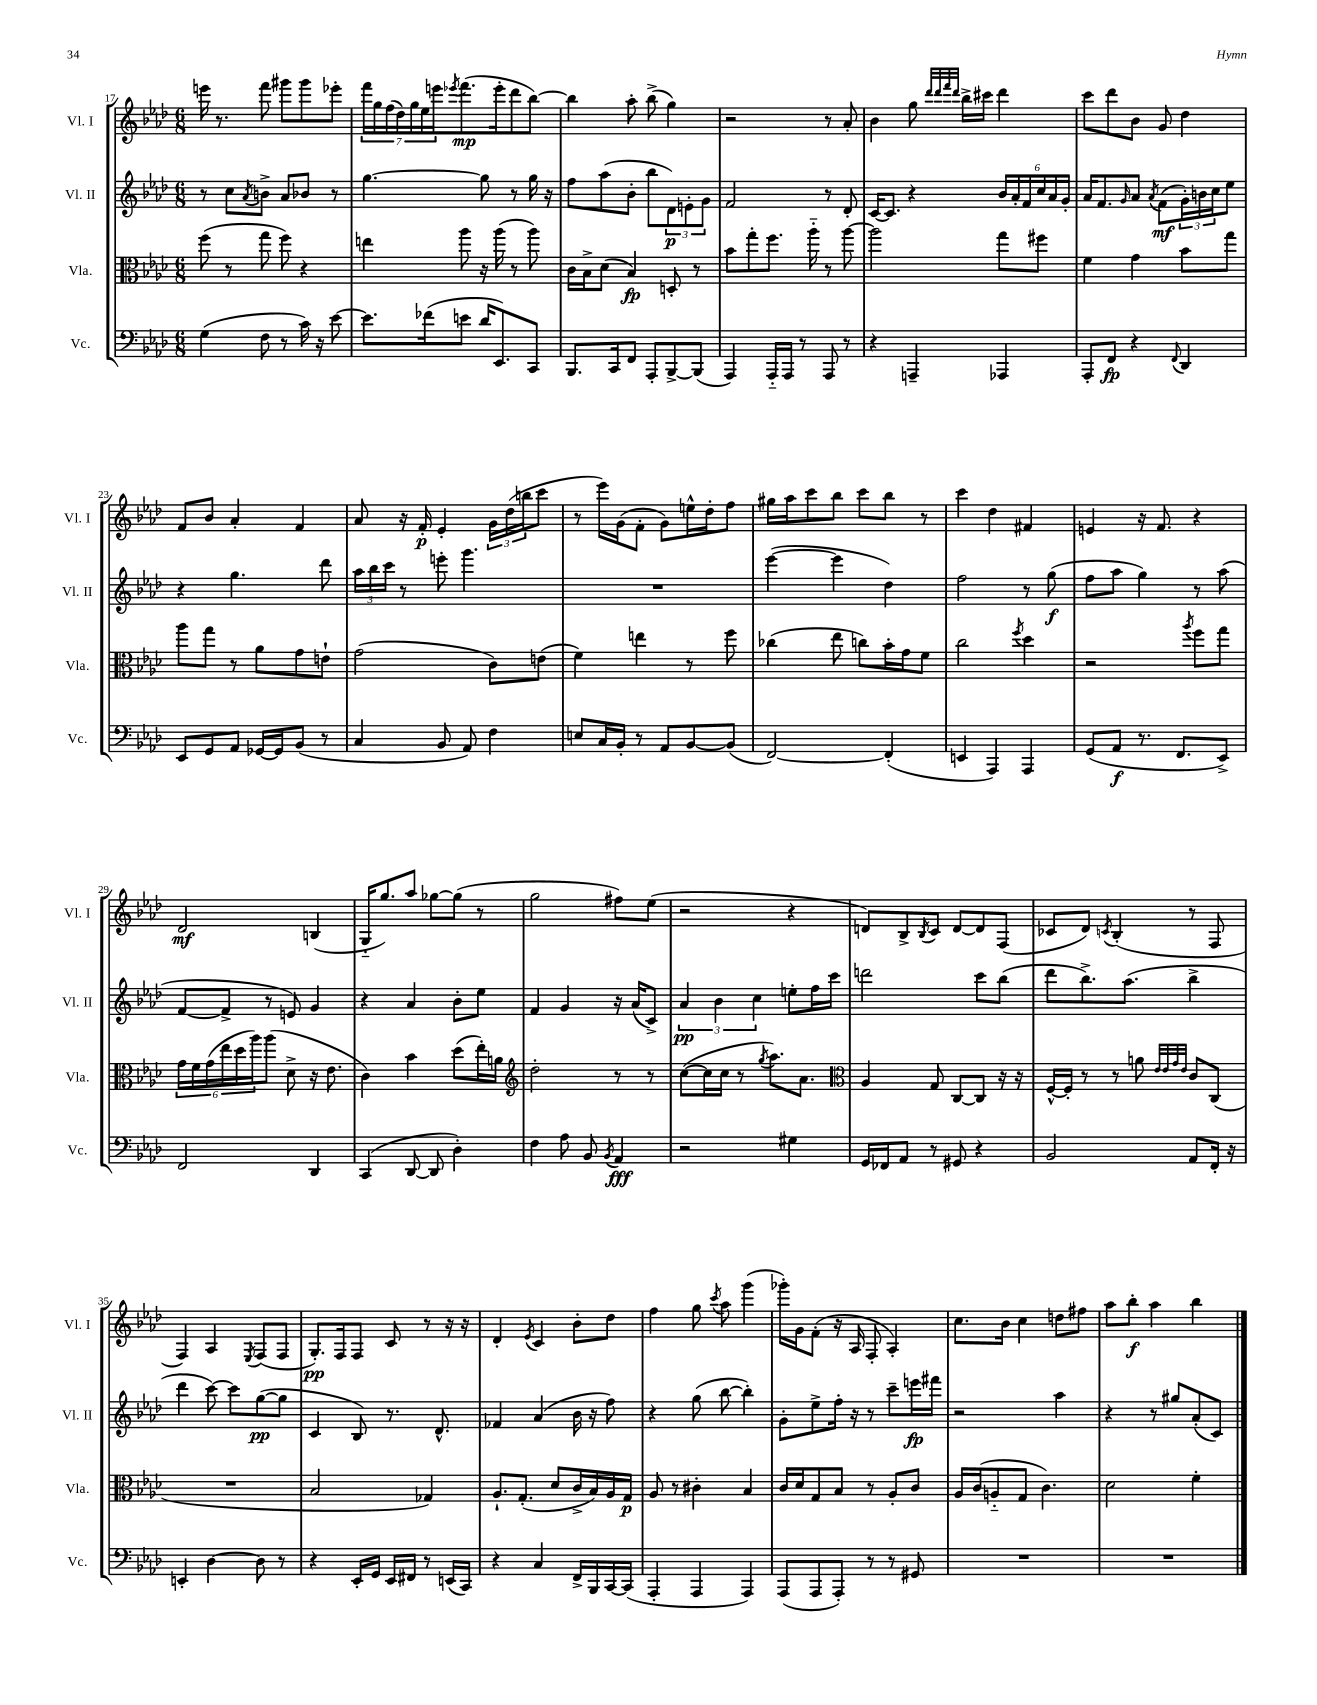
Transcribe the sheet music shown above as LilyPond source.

<<
\new StaffGroup <<
\new Staff = "s0" \with { instrumentName = "Vl. I" shortInstrumentName = "Vl. I" } {
    \clef treble \key aes \major \numericTimeSignature \time 6/8
    e'''16 r8. f'''8 gis'''8 gis'''8 ees'''8-. |
    \tuplet 7/4 { f'''16 g''16 f''16( des''16) g''16 ees''16 e'''16 } \acciaccatura { ees'''8 } f'''8.\mp( ees'''16-. des'''8 bes''8~) |
    bes''4 aes''8-. bes''8->( g''4) |
    r2 r8 aes'8-. |
    bes'4 g''8 \grace { des'''32 des'''32 f'''32 des'''32 } bes''16-> cis'''16 des'''4 |
    c'''8 des'''8 bes'8 g'8 des''4 |
    f'8 bes'8 aes'4-. f'4 |
    aes'8 r16 f'16-.\p ees'4-. \tuplet 3/2 { g'16 des''16( b''16 } c'''8 |
    r8 ees'''16) g'16( f'8-. g'8) e''16-^ des''16-. f''8 |
    gis''16 aes''16 c'''8 bes''8 c'''8 bes''8 r8 |
    c'''4 des''4 fis'4 |
    e'4 r16 f'8. r4 |
    des'2\mf b4( |
    g16-_ g''8.) aes''8 ges''8~ ges''8( r8 |
    g''2 fis''8) ees''8( |
    r2 r4 |
    d'8) bes8-> \acciaccatura { bes8 } c'8 d'8~ d'8 f8( |
    ces'8 des'8) \acciaccatura { c'8 } bes4-.( r8 f8 |
    f4) aes4 \acciaccatura { ees8 } f8( f8 |
    g8.-.\pp) f16 f8 c'8 r8 r16 r16 |
    des'4-. \acciaccatura { ees'8 } c'4 bes'8-. des''8 |
    f''4 g''8 \acciaccatura { c'''8 } aes''8 g'''4( |
    ges'''16-.) g'16 f'8-.( r16 aes16 f8-. aes4-.) |
    c''8. bes'16 c''4 d''8 fis''8 |
    aes''8 bes''8-.\f aes''4 bes''4 \bar "|." |
}
\new Staff = "s1" \with { instrumentName = "Vl. II" shortInstrumentName = "Vl. II" } {
    \clef treble \key aes \major \numericTimeSignature \time 6/8
    r8 c''8 \acciaccatura { aes'8 } b'8-> aes'8 bes'8 r8 |
    g''4.~ g''8 r8 g''16 r16 |
    f''8 aes''8( bes'8-. bes''8 \tuplet 3/2 { des'8\p) e'8-. g'8 } |
    f'2 r8 des'8-. |
    c'16~ c'8. r4 \tuplet 6/4 { bes'16 aes'16-. f'16 c''16 aes'16 g'16-. } |
    aes'16 f'8. \grace { g'16 } aes'8 \acciaccatura { aes'8 } f'8\mf( \tuplet 3/2 { g'16-.) b'16 c''16 } ees''8 |
    r4 g''4. des'''8 |
    \tuplet 3/2 { aes''16 bes''16 c'''16 } r8 e'''8-. g'''4. |
    R2. |
    ees'''4~( ees'''4 des''4) |
    f''2 r8 g''8\f( |
    f''8 aes''8 g''4) r8 aes''8( |
    f'8~ f'8-> r8 e'8) g'4 |
    r4 aes'4 bes'8-. ees''8 |
    f'4 g'4 r16 aes'16( c'8->) |
    \tuplet 3/2 { aes'4\pp bes'4 c''4 } e''8-. f''16 c'''16 |
    d'''2 c'''8 bes''8( |
    des'''8 bes''8.->) aes''8.( bes''4-> |
    des'''4 c'''8~) c'''8 g''8~\pp( g''8 |
    c'4 bes8) r8. des'8.-^ |
    fes'4 aes'4( bes'16 r16 f''8) |
    r4 g''8( bes''8~ bes''4-.) |
    g'8-. ees''8-> f''16-. r16 r8 c'''8-- e'''16\fp fis'''16 |
    r2 aes''4 |
    r4 r8 gis''8 aes'8-.( c'8) \bar "|." |
}
\new Staff = "s2" \with { instrumentName = "Vla." shortInstrumentName = "Vla." } {
    \clef alto \key aes \major \numericTimeSignature \time 6/8
    f''8( r8 g''8 f''8) r4 |
    e''4 aes''8 r16 aes''16( r8 aes''8) |
    c'16 bes16-> des'8( bes4\fp) d8-. r8 |
    bes'8 g''8-. f''8. aes''16-_ r8 aes''8~ |
    aes''2 g''8 fis''8 |
    f'4 g'4 bes'8 g''8 |
    aes''8 g''8 r8 aes'8 g'8 e'8-! |
    g'2( c'8) e'8( |
    f'4) e''4 r8 f''8 |
    ces''4( ees''8 c''8) bes'16-. g'16 f'8 |
    c''2 \acciaccatura { f''8 } des''4 |
    r2 \acciaccatura { aes''8 } f''8 g''8 |
    \tuplet 6/4 { g'16 f'16 g'16( ees''16 des''16 aes''16) } aes''8( des'8-> r16 ees'8. |
    c'4) bes'4 des''8( ees''16-.) a'16 |
    \clef treble des''2-. r8 r8 |
    c''8~( c''16 c''16 r8 \acciaccatura { g''8 } aes''8.) aes'8. |
    \clef alto aes4 g8 c8~ c8 r16 r16 |
    f16~-^ f16-. r8 r8 a'8 \grace { ees'32 ees'32 g'32 ees'32 } c'8 c8( |
    R2. |
    bes2 ges4) |
    aes8.-! g8.-.( des'8 c'16-> bes16) aes16 g16\p |
    aes8 r8 cis'4-. bes4 |
    c'16 des'16 g8 bes8 r8 aes8-. c'8 |
    aes16 c'16( a8-_ g8 c'4.) |
    des'2 f'4-. \bar "|." |
}
\new Staff = "s3" \with { instrumentName = "Vc." shortInstrumentName = "Vc." } {
    \clef bass \key aes \major \numericTimeSignature \time 6/8
    g4( f8 r8 c'16) r16 ees'8~ |
    ees'8. fes'16( e'8 des'16 ees,8.) c,8 |
    bes,,8. c,16 f,8 aes,,8-. bes,,8~-> bes,,8( |
    aes,,4) aes,,16-_ aes,,16 r8 aes,,8 r8 |
    r4 a,,4-- aes,,4 |
    aes,,8-. f,8\fp r4 \appoggiatura { f,8 } des,4 |
    ees,8 g,8 aes,8 ges,16~ ges,16 bes,8( r8 |
    c4 bes,8 aes,8) f4 |
    e8 c16 bes,16-. r8 aes,8 bes,8~ bes,8( |
    f,2~) f,4-.( |
    e,4 aes,,4) aes,,4 |
    g,8( aes,8\f r8. f,8. ees,8->) |
    f,2 des,4 |
    c,4( des,8~ des,8 des4-.) |
    f4 aes8 bes,8 \acciaccatura { bes,8 } aes,4\fff |
    r2 gis4 |
    g,16 fes,16 aes,8 r8 gis,8 r4 |
    bes,2 aes,8 f,16-. r16 |
    e,4-. des4~ des8 r8 |
    r4 ees,16-. g,16 ees,16 fis,16 r8 e,16( c,16) |
    r4 c4 f,16-> bes,,16 c,16~ c,16( |
    aes,,4-. aes,,4 aes,,4) |
    aes,,8( aes,,8 aes,,8-.) r8 r8 gis,8 |
    R2. |
    R2. \bar "|." |
}
>>
>>
\layout { \context { \Score currentBarNumber = #17 } }
